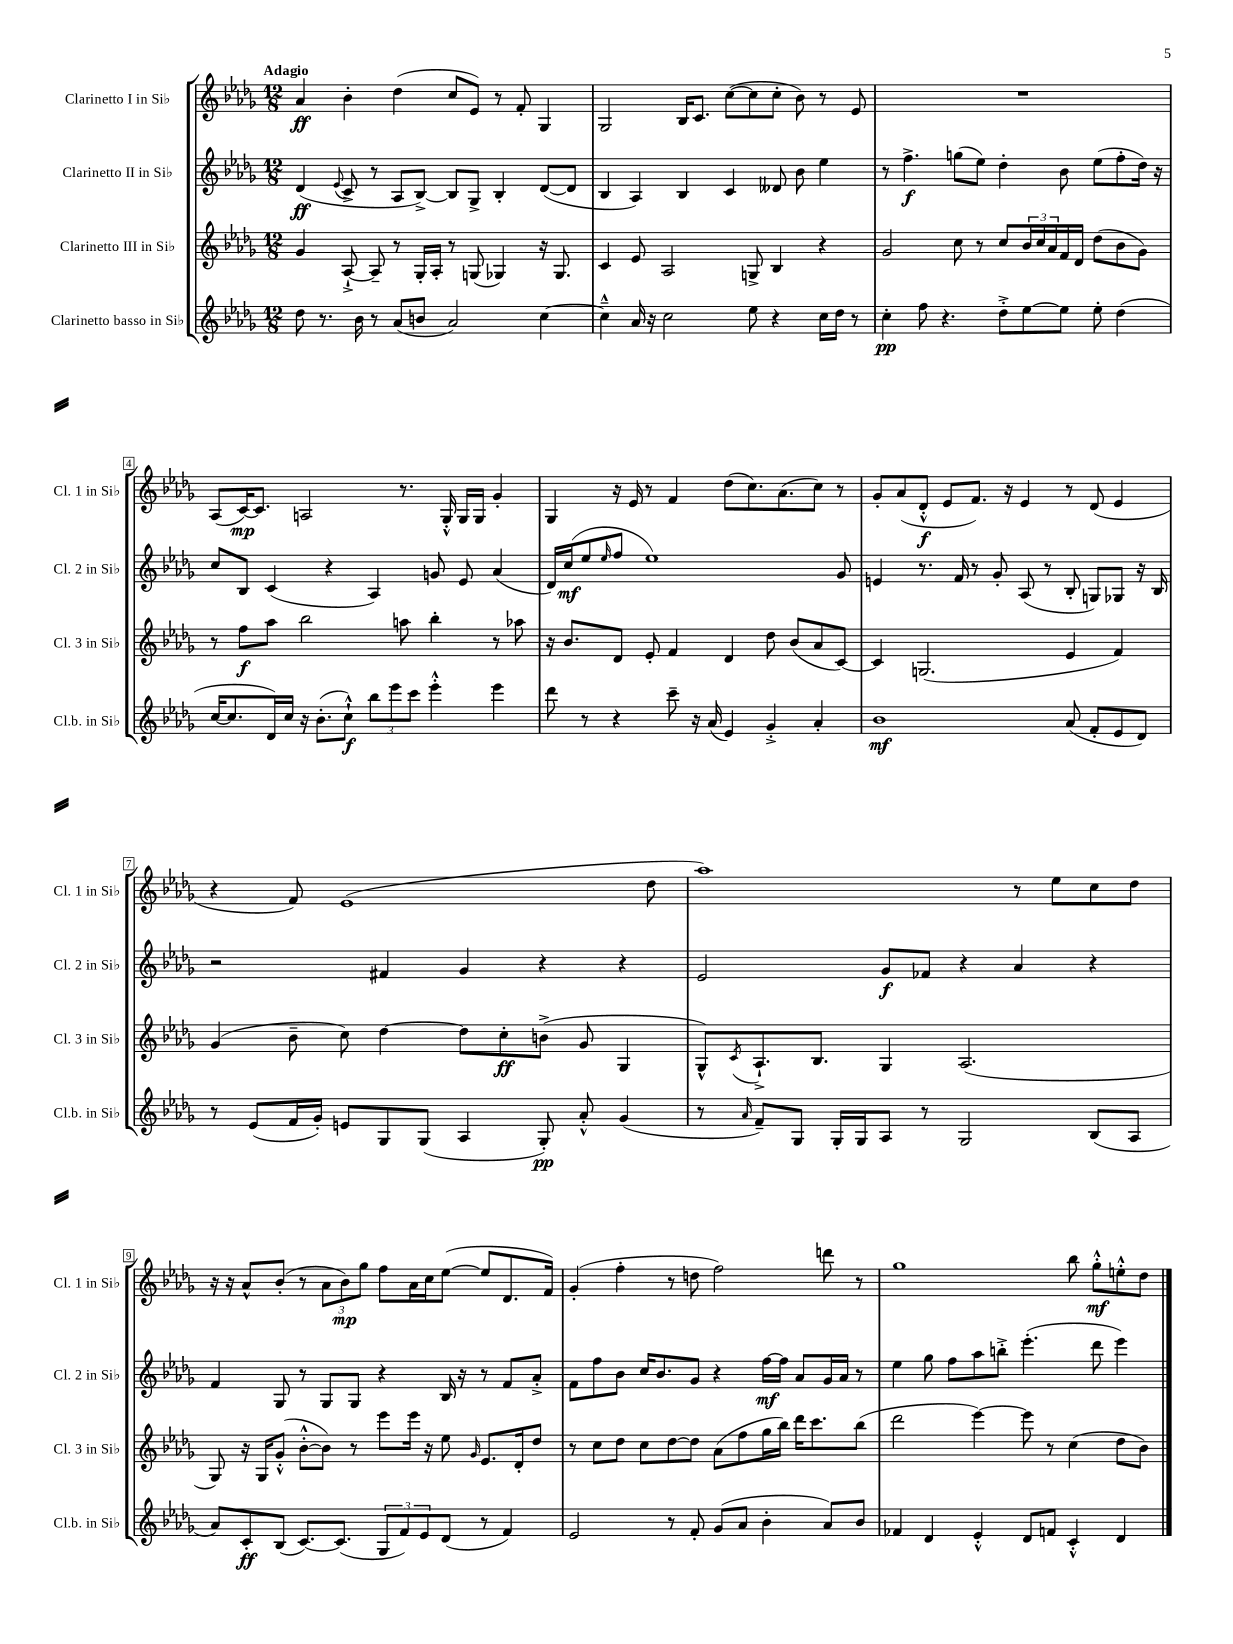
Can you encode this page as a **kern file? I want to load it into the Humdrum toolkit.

**kern	**kern	**kern	**kern
*staff4	*staff3	*staff2	*staff1
*clefG2	*clefG2	*clefG2	*clefG2
*k[b-e-a-d-g-]	*k[b-e-a-d-g-]	*k[b-e-a-d-g-]	*k[b-e-a-d-g-]
*M12/8	*M12/8	*M12/8	*M12/8
8dd-\	4g-/	(4d-/	4a-/
8.r	.	.	.
.	.	8qqe-/	.
.	[8A-`^/	8c^/	4b-'\
16b-\	.	.	.
8r	8A-~/]	8r	.
(8a-/L	8r	8A-/L	(4dd-\
8b/J	16G-'/LL	[8B-^/J)	.
.	16A-'/JJ	.	.
2a-/)	8r	8B-/]L	8cc/L
.	(8G/	8G-^/J	8e-/J)
.	4G-/)	4B-'/	8r
.	.	.	8f'/
[4cc\	16r	([8d-/L	4G-/
.	8.G-/	.	.
.	.	8d-/]J	.
=	=	=	=
4cc~^^\]	4c/	4B-/	2G-/
16a-/	8e-/	4A-/)	.
16r	.	.	.
2cc\	2A-/	.	.
.	.	4B-/	16B-/LK
.	.	.	8.c/J
.	.	4c/	([8cc\L
8ee-\	8G^/	.	8cc\]
4r	4B-/	8d--/	8cc'\J
.	.	8b-\	8b-\)
16cc\LL	4r	4ee-\	8r
16dd-\JJ	.	.	.
8r	.	.	8e-/
=	=	=	=
4cc'\	2g-/	8r	1.r
.	.	4.ff^\	.
8ff\	.	.	.
4.r	.	.	.
.	8cc\	(8gg\L	.
.	8r	8ee-\J)	.
8dd-'^\L	8cc/L	4dd-'\	.
[8ee-\	24b-/L	.	.
.	24cc/	.	.
.	24a-/	.	.
8ee-\]J	16f/	8b-\	.
.	16d-/JJ	.	.
8ee-'\	(8dd-\L	(8ee-\L	.
(4dd-\	8b-\	8ff'\	.
.	8g-\J)	16dd-\Jk)	.
.	.	16r	.
=	=	=	=
[16cc/LK	8r	8cc/L	(8A-/L
8.cc/]	.	.	.
.	8ff\L	8B-/J	[16c/K)
.	.	.	8.c/]J
16d-/L)	8aa-\J	(4c/	.
16cc/JJ	.	.	.
16r	2bb-\	.	2A/
(8.b-'\L	.	.	.
.	.	4r	.
8cc`^^\J)	.	.	.
12bb-\L	.	4A-/)	.
12eee-\	.	.	.
.	8aa\	.	8.r
12ccc\J	.	.	.
4eee-'^^\	4bb-'\	8g/	.
.	.	.	16G-'^^/
.	.	8e-/	16G-/LL
.	.	.	16G-/JJ
4eee-\	8r	(4a-/	4g-'/
.	8aa-\	.	.
=	=	=	=
8ddd-\	16r	16d-/LL)	4G-/
.	8.b-/L	(16cc/J	.
8r	.	8ee-/	.
.	.	16qqee-/	.
4r	8d-/J	8ff/J	16r
.	.	.	16e-/
.	8e-'/	1ee-)	8r
8ccc~\	4f/	.	4f/
16r	.	.	.
(16a-/	.	.	.
4e-/)	4d-/	.	(8dd-\L
.	.	.	8.cc\)
4g-'^/	8dd-\	.	.
.	.	.	(8.a-\
.	(8b-/L	.	.
4a-'/	8a-/	.	8cc\J)
.	[8c/J)	8g-/	8r
=	=	=	=
1b-	4c/]	4e/	8g-'/L
.	.	.	(8a-/
.	(2.G/	8.r	8d-'^^/J
.	.	.	8e-/L
.	.	16f/	.
.	.	8r	8.f/J)
.	.	8g-'/	.
.	.	.	16r
.	.	(8A-/	4e-/
.	.	8r	.
(8a-/	4e-/	8B-'/	8r
8f'/L	.	8G/L)	(8d-/
8e-/	4f/)	8G-/J	4e-/
8d-/J)	.	16r	.
.	.	16B-/	.
=	=	=	=
8r	(4g-/	2r	4r
(8e-/L	.	.	.
16f/L	8b-~\	.	8f/)
16g-'/JJ)	.	.	.
8e/L	8cc\)	.	(1e-
8G-/	[4dd-\	4f#/	.
(8G-/J	.	.	.
4A-/	8dd-\]L	4g-/	.
.	8cc'\	.	.
8G-'/)	(8b^\J	4r	.
8a-'^^/	8g-/	.	.
(4g-/	4G-/	4r	.
.	.	.	8dd-\
=	=	=	=
8r	8G-^^/L)	2e-/	1aa-)
16qqa-/	8qc/	.	.
8f~/L)	8.A-`^/	.	.
8G-/J	.	.	.
.	8.B-/J	.	.
16G-'/LL	.	.	.
16G-/J	.	.	.
8A-/J	4G-/	8g-/L	.
8r	.	8f-/J	.
2G-/	(2.A-/	4r	.
.	.	4a-/	8r
.	.	.	8ee-\L
(8B-/L	.	4r	8cc\
8A-/J	.	.	8dd-\J
=	=	=	=
8a-/L)	8G-/)	4f/	16r
.	.	.	16r
8c'/	16r	.	8a-^^/L
.	16G-/LK	.	.
(8B-/J	(8g-'^^/J	8G-/	(8b-'/J
[8.c/L)	[8b-'^^\L	8r	8r
.	8b-\]J)	8G-/L	12a-\L
(8.c/]J	.	.	.
.	.	.	12b-\)
.	8r	8G-/J	.
.	.	.	12gg-\J
12G-/L	8eee-\L	4r	8ff\L
12f/)	.	.	.
.	16eee-\Jk	.	16a-\L
12e-/	.	.	.
.	16r	.	16cc\J
(8d-/J	8ee-\	16B-/	([8ee-\J
.	.	16r	.
.	16qqg-/	.	.
8r	8.e-/L	8r	8ee-/]L
4f/)	.	8f/L	8.d-/
.	16d-'/k	.	.
.	8dd-/J	8a-'^/J	.
.	.	.	16f/Jk)
=	=	=	=
2e-/	8r	8f\L	(4g-'/
.	8cc\L	8ff\	.
.	8dd-\J	8b-\J	4ff'\
.	8cc\L	16cc/LK	.
.	.	8.b-/	.
8r	[8dd-\	.	8r
8f'/	8dd-\]J	8g-/J	8dd\
(8g-/L	(8a-\L	4r	2ff\)
8a-/J	8ff\	.	.
4b-'\	16gg-\L	[16ff\LL	.
.	16bb-\JJ)	16ff\]JJ	.
.	16ddd-\LK	8a-/L	.
.	8.ccc\	.	.
8a-/L)	.	16g-/L	8ddd\
.	.	16a-/JJ	.
8b-/J	(8bb-\J	8r	8r
=	=	=	=
4f-/	2ddd-\	4ee-\	1gg-
4d-/	.	8gg-\	.
.	.	8ff\L	.
4e-'^^/	[4eee-\)	8aa-\	.
.	.	8bb'^\J	.
8d-/L	8eee-\]	(4.eee-'\	.
8f/J	8r	.	.
4c'^^/	(4cc\	.	8bb-\
.	.	8ddd-\	8gg-'^^\L
4d-/	8dd-\L	4eee-\)	8ee'^^\
.	8b-\J)	.	8dd-\J
==	==	==	==
*-	*-	*-	*-
